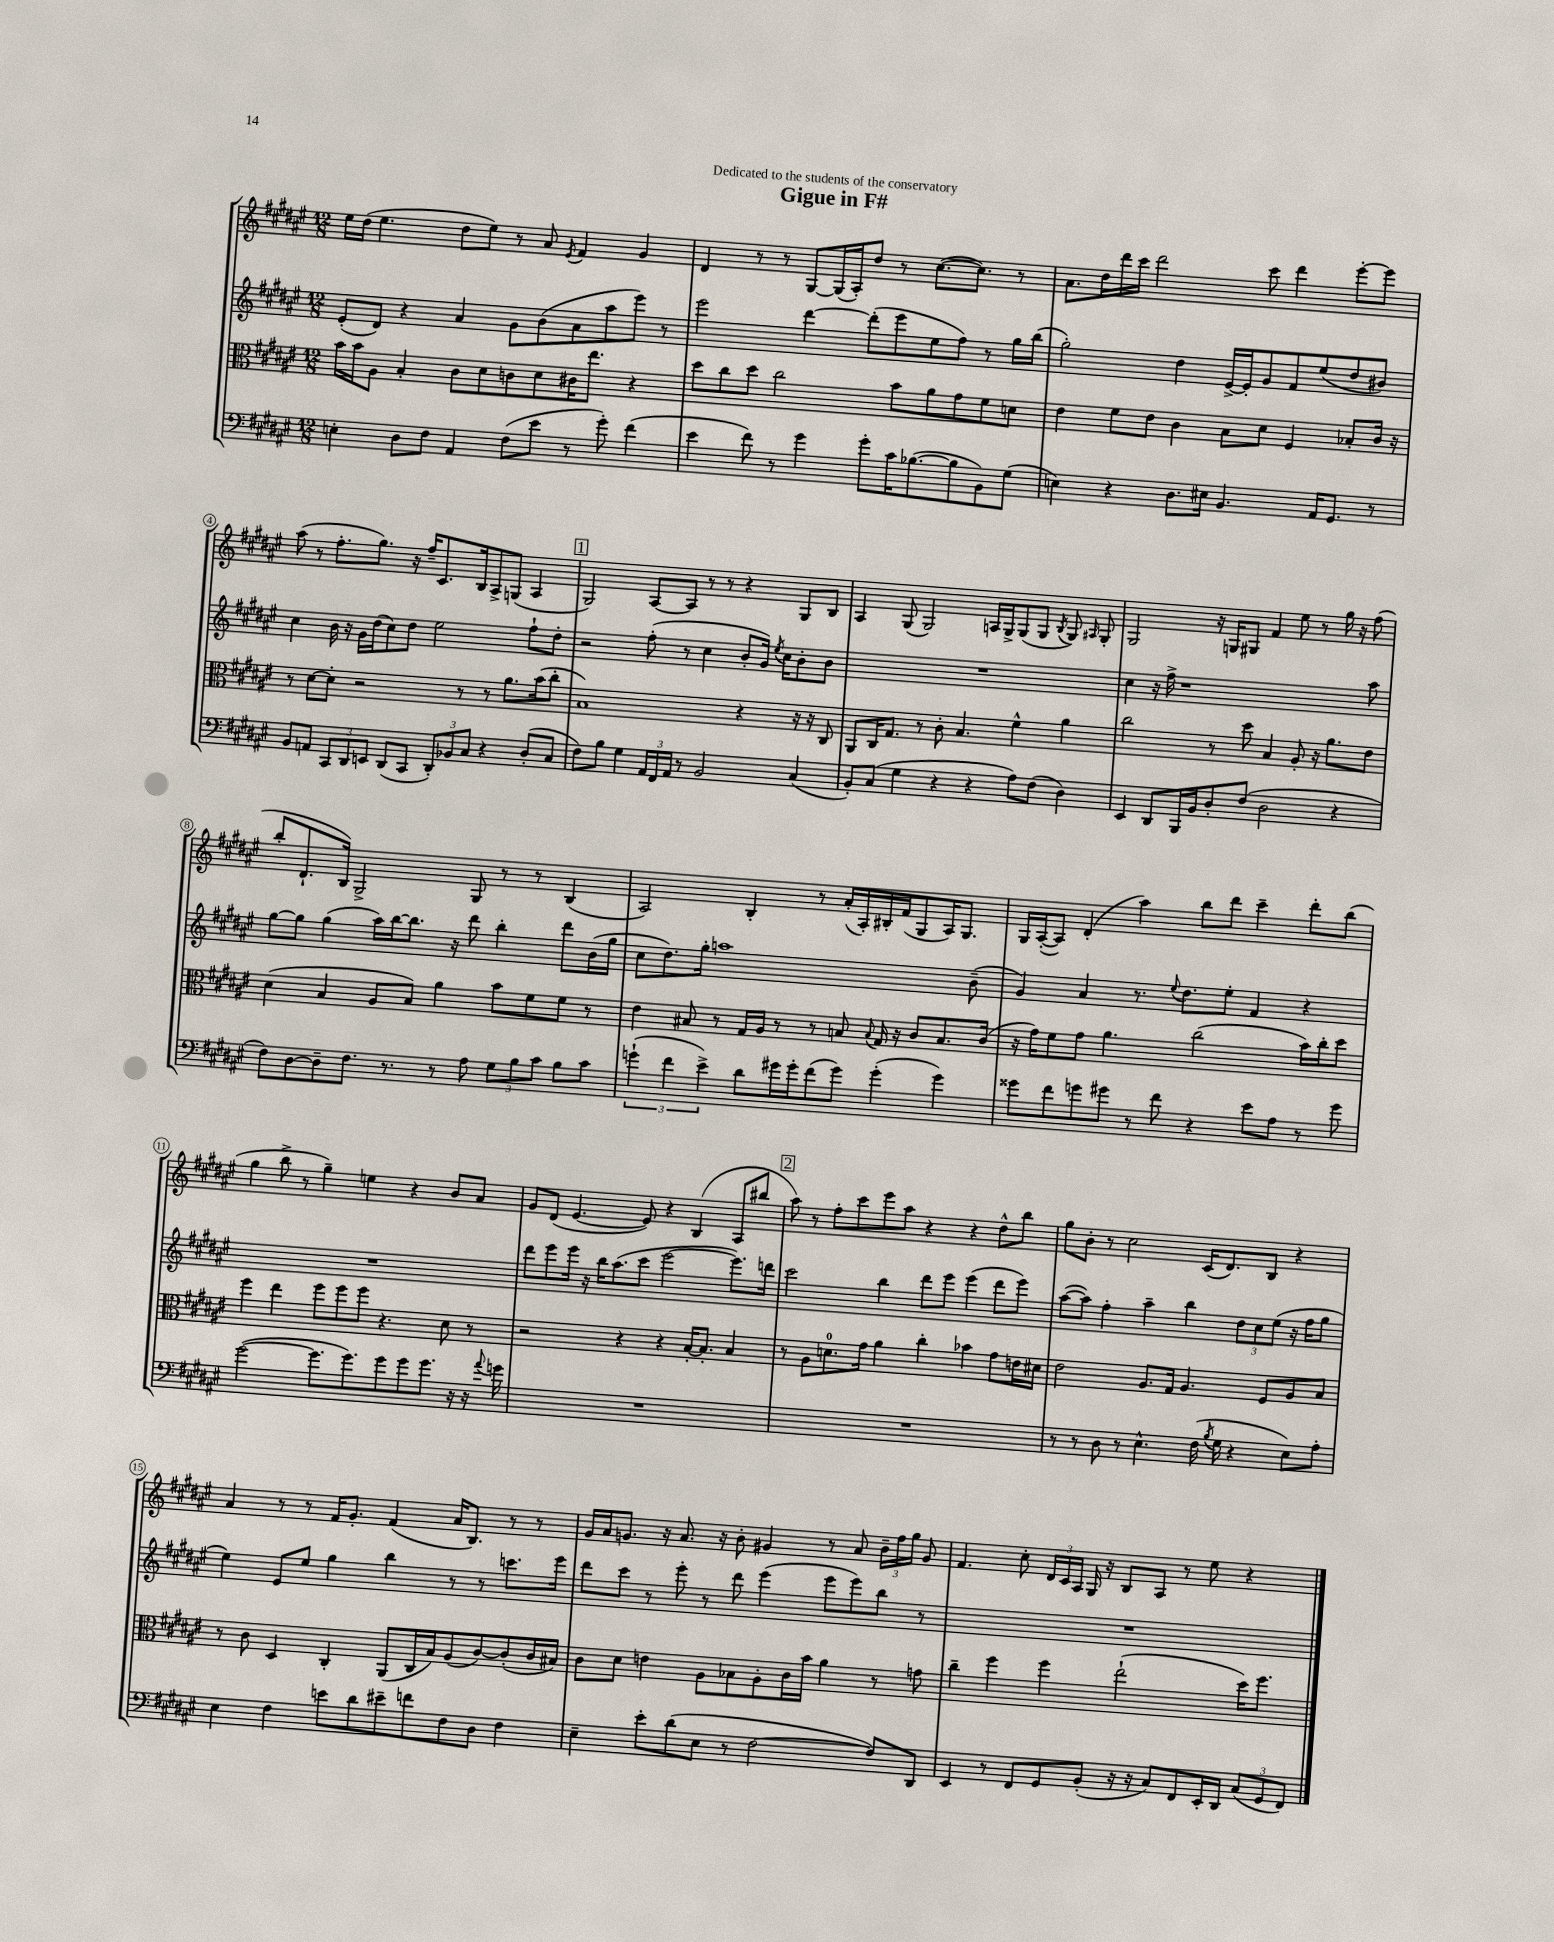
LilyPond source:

\header { title = "Gigue in F#" dedication = "Dedicated to the students of the conservatory" }
<<
\new StaffGroup <<
\new Staff = "s0" {
    \clef treble \key fis \major \numericTimeSignature \time 12/8
    \autoBeamOff eis''16[ dis''16]( eis''4. dis''8[ eis''8]) r8 ais'8 \acciaccatura { eis'8 } fis'4 gis'4 |
    dis'4 r8 r8 gis8[~ gis16( ais16-.) dis''8] r8 cis''8.[~( cis''8.]) r8 |
    ais'8.[ dis''16 dis'''16 cis'''16] dis'''2 cis'''8 dis'''4 eis'''8[~-. eis'''8] |
    ais''8( r8 fis''8.[-. gis''8.]) r16 fis''16[-- cis'8. b16 ais8-> g8]( ais4 |
    \mark \markup { \box "1" } gis2) ais8[~ ais8] r8 r8 r4 gis8[ b8] |
    ais4 gis8( gis2) a16[ gis16-> gis8( gis8] \acciaccatura { b8 } gis8) \grace { ais16 } gis8-. |
    gis2 r16 g16[ gis8] fis'4 eis''8 r8 gis''16 r16 fis''8( |
    b''8[-. dis'8.-! b16]) gis2-> gis8 r8 r8 b4( |
    ais2) b4-. r8 ais'16[-.( ais16-.) bis16-. fis'16( gis8 ais16) gis8.] |
    gis16[ ais16~-.( ais8]) dis'4-.( ais''4) b''8[ dis'''8] cis'''4-- dis'''8[-. b''8]( |
    gis''4 b''8-> r8 gis''4--) e''4 r4 b'8[ ais'8] |
    gis'8[ dis'8]( eis'4.~ eis'8) r4 b4( ais8[ bis''8] |
    \mark \markup { \box "2" } ais''8) r8 fis''8[-. cis'''8 eis'''8 ais''8] r4 r4 dis''8[-^ b''8] |
    gis''8[ b'8]-. r8 cis''2 cis'16[( dis'8.) b8] r4 |
    ais'4 r8 r8 fis'16[ gis'8.]-. fis'4( ais'16[ b8.]) r8 r8 |
    gis'16[ ais'16 g'8.] r16 ais'8. r16 b'8-. gis'4 r8 ais'8 \tuplet 3/2 { b'16[-- fis''16 gis''16] } gis'8 |
    fis'4. cis''8-. \tuplet 3/2 { dis'16[ cis'16 ais16] } gis16 r16 b8[ ais8] r8 eis''8 r4 \bar "|." |
}
\new Staff = "s1" {
    \clef treble \key fis \major \numericTimeSignature \time 12/8
    \autoBeamOff eis'8[-.( dis'8]) r4 ais'4 gis'8[ b'8( ais'8 ais''8 eis'''8]) r8 |
    eis'''2 dis'''4~ dis'''8[-.( eis'''8 eis''8 fis''8]) r8 gis''16[ b''16]( |
    gis''2-.) dis''4 eis'16[~-> eis'16-. gis'8 fis'8 eis''8( dis''8 bis'8]) |
    cis''4 b'16 r16 gis'16[ dis''16( cis''8) dis''8] eis''2 fis''8[-! dis''8]-. |
    \mark \markup { \box "1" } r2 fis''8-.( r8 cis''4 b'8[-. gis'16]) \acciaccatura { eis''8 } cis''16[ b'8-. b'8] |
    R1. |
    cis''4 r16 fis''16-> r1 ais''8 |
    gis''8[~ gis''8] gis''4( ais''16[) b''16~ b''8.] r16 dis'''8 b''4-. dis'''8[ b'16( gis''16] |
    cis''8[ dis''8.) gis''16]-. a''1 b'8--( |
    gis'4) ais'4 r8. \appoggiatura { eis''8 } dis''8.[ eis''8]-. fis'4 r4 |
    R1. |
    dis'''8[ eis'''8 eis'''16] r16 b''16[ ais''8.( cis'''8] eis'''2~ eis'''8.[) d'''16] |
    \mark \markup { \box "2" } cis'''2 b''4 dis'''8[ eis'''8] eis'''4( dis'''8[ eis'''8]) |
    ais''8[~( ais''8]) fis''4-. ais''4-- b''4 \tuplet 3/2 { dis''8[ cis''8 eis''8]( } r16 fis''16[ gis''8] |
    eis''4) eis'8[ eis''8] gis''4 b''4 r8 r8 c'''8.[ eis'''16] |
    dis'''8[ cis'''8] r8 eis'''8-. r8 dis'''8 eis'''4( eis'''8[ eis'''8) b''8] r8 |
    R1. \bar "|." |
}
\new Staff = "s2" {
    \clef alto \key fis \major \numericTimeSignature \time 12/8
    \autoBeamOff b'16[ b'16 ais8] b4-. cis'8[ dis'8 c'8 dis'8 cis'16 eis''8.] r4 |
    dis''8[ cis''8 dis''8] cis''2 b'8[ ais'8 gis'8 fis'8 d'8] |
    eis'4 fis'8[ eis'8] cis'4 b8[ dis'8] fis4 bes8[-. cis'16] r16 |
    r8 dis'8[~ dis'8]-. r2 r8 r8 ais'8.[ b'16( cis''8]-. |
    \mark \markup { \box "1" } b1) r4 r16 r16 cis8 |
    ais,8[ cis16 gis8.] r8 cis'8-. b4. fis'4-^ ais'4 |
    cis''2 r8 dis''8 b4 ais8-. r16 ais'8.[ eis'8] |
    dis'4( b4 ais8[ b8]) ais'4 b'8[ fis'8 fis'8] r8 |
    eis'4 bis8 r8 gis16[ ais16] r8 r8 b8 \appoggiatura { b8 } gis16 r16 cis'8[ b8. cis'16]( |
    r16 gis'16[) fis'8 gis'8] ais'4. cis''2( b'16[) cis''16-. dis''8] |
    fis''4 eis''4 fis''8[ fis''8 fis''8] r4. dis'8 r8 |
    r2 r4 r4 b16[~-. b8.]-. b4 |
    \mark \markup { \box "2" } r8 ais8[ d'8.-0 gis'16] ais'4 cis''4-. bes'4 gis'8[ e'16 dis'16] |
    eis'2 ais8.[ gis16] ais4. fis8[ ais8 b8] |
    r8 cis'8 dis4 cis4-. ais,8[( cis16 b16) ais8( cis'8~) cis'8-.( cis'16 bis16]) |
    cis'8[ dis'8] e'4 ais8[ bes8 ais8-. cis'16 b'16] ais'4 r8 g'8 |
    cis''4-- fis''4 fis''4 eis''2-!( dis''16[) fis''8.] \bar "|." |
}
\new Staff = "s3" {
    \clef bass \key fis \major \numericTimeSignature \time 12/8
    \autoBeamOff e4-. dis8[ fis8] ais,4 fis8[( eis'8] r8 gis'8-.) fis'4( |
    eis'4 fis'8) r8 gis'4 gis'8[-. cis'16 bes8.~( bes8 b,8) gis8]( |
    e4) r4 dis8.[ eis16] b,4. ais,16[ gis,8.] r8 |
    b,8[ a,8] \tuplet 3/2 { cis,8[ dis,8 e,8] } dis,8[( cis,8] \tuplet 3/2 { dis,8[-.) bes,8 cis8] } r4 dis8[-.( cis8] |
    \mark \markup { \box "1" } fis8[) b8] gis4 \tuplet 3/2 { ais,16[ fis,16 ais,16] } r8 b,2 cis4( |
    b,8[-.) cis8]( gis4 r4 r4 ais8[) fis8]( dis4) |
    eis,4 dis,8[ b,,16 b,16 dis8-. fis8]( dis2 r4 |
    fis8[) dis8~ dis8-- fis8.] r8. r8 ais8 \tuplet 3/2 { gis8[ b8 cis'8] } b8[ cis'8] |
    \tuplet 3/2 { g'4-!( fis'4 eis'4->) } dis'8[ gis'16 gis'16-. fis'8( gis'8]) gis'4-.( gis'4) |
    gisis'8[ fis'8 g'8 gis'8] r8 fis'8 r4 eis'8[ ais8] r8 gis'8 |
    gis'2~( gis'8.[ gis'8.) gis'8 gis'8 gis'8.] r16 r16 \appoggiatura { ais'8 } g'16 |
    R1. |
    \mark \markup { \box "2" } R1. |
    r8 r8 dis8 r8 eis4.-^ fis16( \acciaccatura { b8 } gis16 r4 eis8[) ais8]-. |
    eis4 fis4 e'8[ dis'8 eis'8-- f'8 fis8 dis8] fis4 |
    eis4-- eis'8[-. dis'8( eis8] r8 fis2~ fis8[) dis,8] |
    eis,4 r8 fis,8[ gis,8 b,8]-.( r16 r16 cis8[) fis,8 eis,16-. dis,16] \tuplet 3/2 { cis8[( gis,8 fis,8]) } \bar "|." |
}
>>
>>
\layout { \context { \Score \override BarNumber.stencil = #(make-stencil-circler 0.1 0.3 ly:text-interface::print) } }
